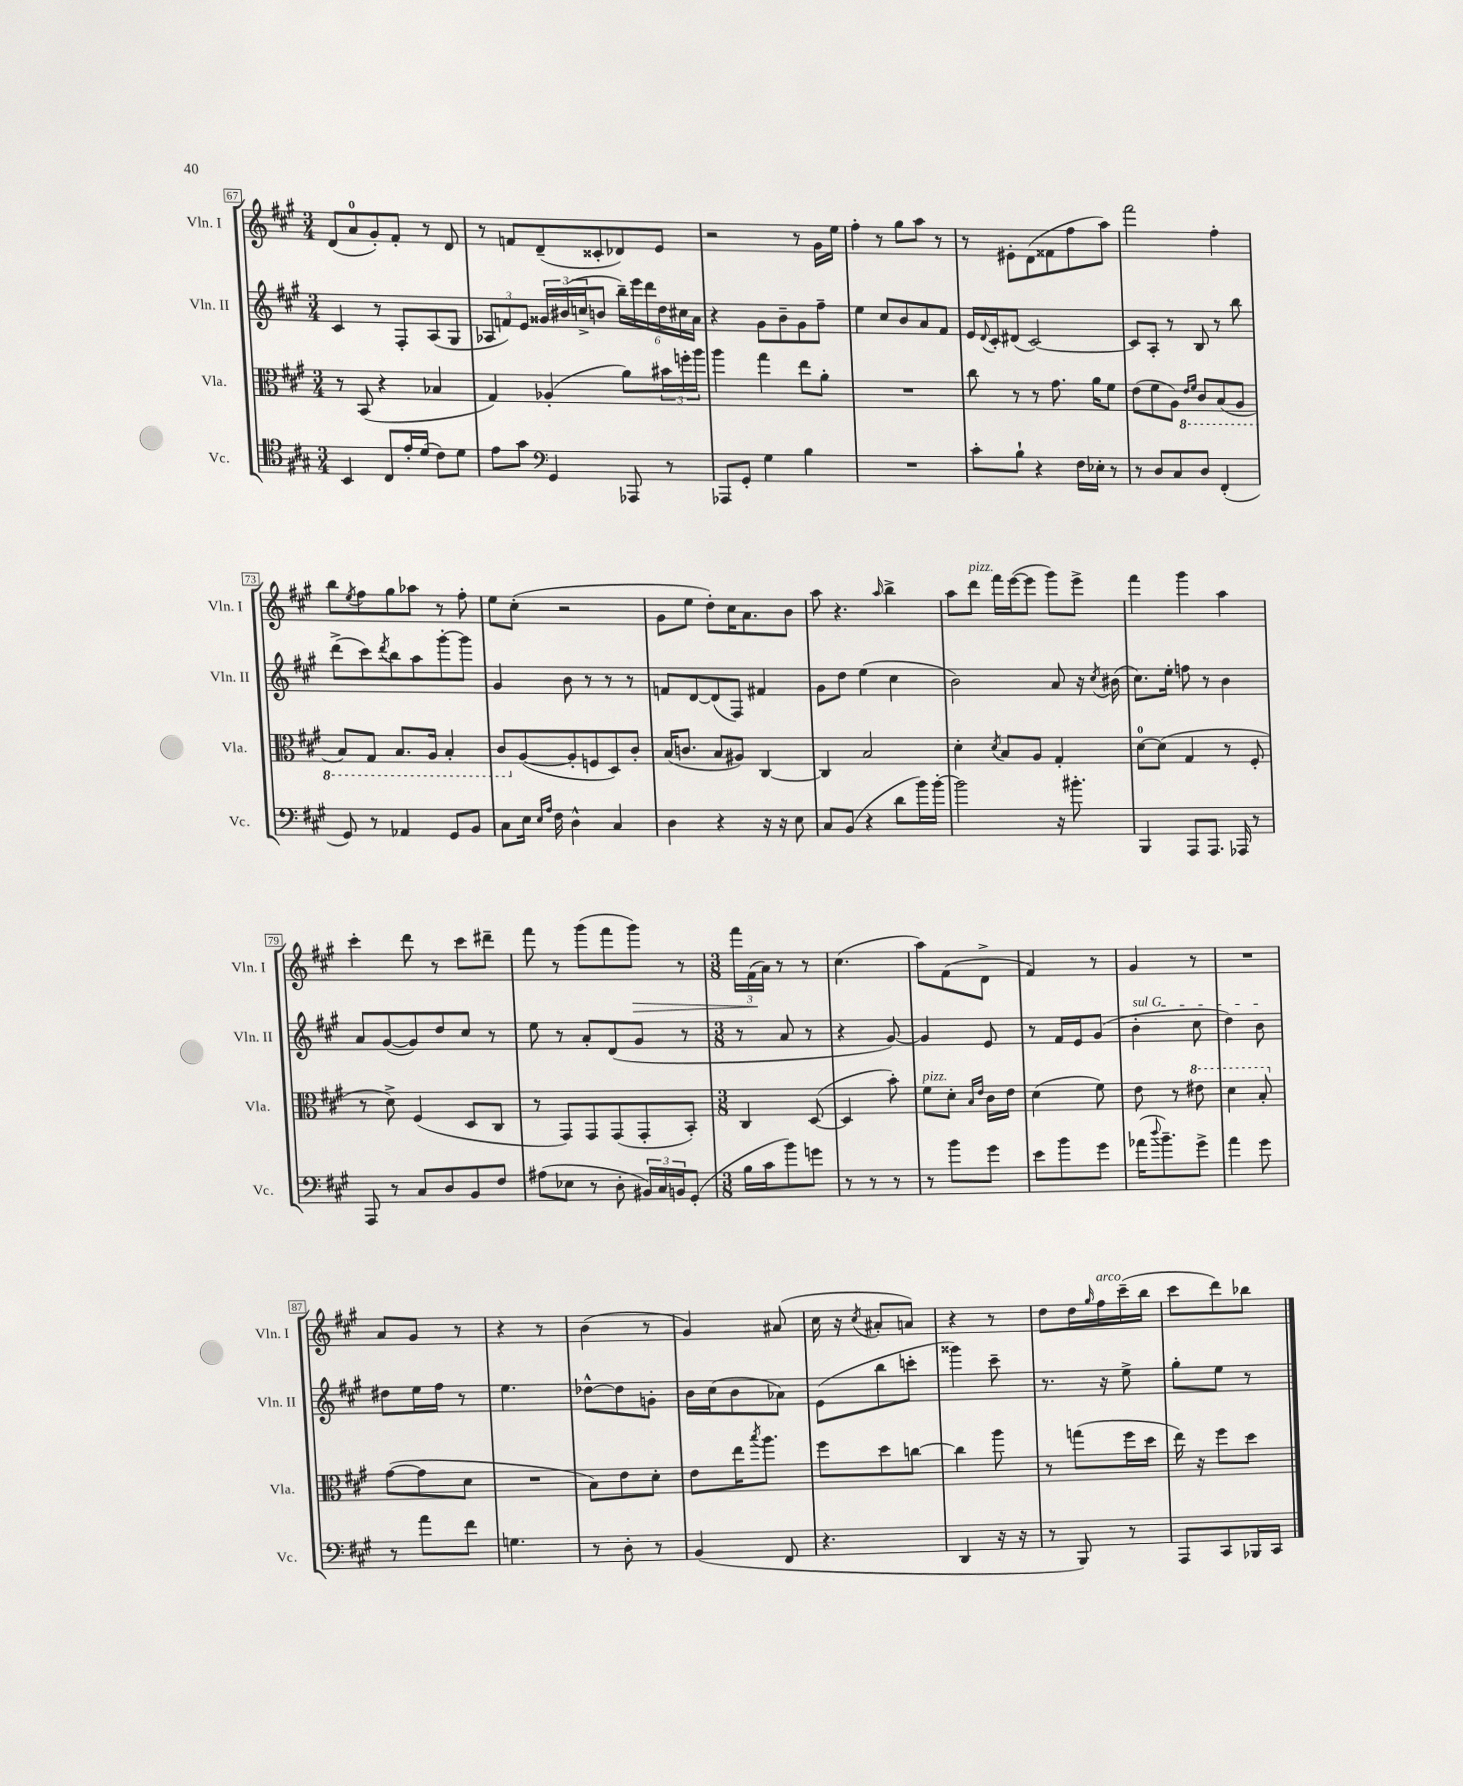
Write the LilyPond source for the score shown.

<<
\new StaffGroup <<
\new Staff = "s0" \with { instrumentName = "Vln. I" shortInstrumentName = "Vln. I" } {
    \clef treble \key a \major \numericTimeSignature \time 3/4
    d'8( a'8-0 gis'8-.) fis'8-. r8 d'8 |
    r8 f'8 d'8--( cisis'8-. des'8) e'8 |
    r2 r8 gis'16 e''16 |
    fis''4-. r8 gis''8 a''8 r8 |
    r8 eis'8-. d'8( fisis'8 fis''8 a''8) |
    fis'''2 fis''4-. |
    b''8 \acciaccatura { e''8 } fis''8 gis''8 aes''8 r8 fis''8-. |
    e''8 cis''8-.( r2 |
    gis'8 e''8 d''8-.) cis''16 a'8. b'8 |
    a''8 r4. \grace { a''16 } b''4-> |
    a''8 d'''8^\markup { \italic "pizz." } fis'''16 e'''16~( e'''8 gis'''8) e'''8-> |
    fis'''4 gis'''4 a''4 |
    cis'''4-. d'''8 r8 cis'''8 dis'''8-- |
    fis'''8 r8 gis'''8( fis'''8 gis'''8\>) r8 |
    \numericTimeSignature \time 3/8 \tuplet 3/2 { fis'''16 fis'16\!( a'16) } r8 r8 |
    cis''4.( |
    a''8) fis'8( d'8-> |
    fis'4) r8 |
    gis'4 r8 |
    R4. |
    a'8 gis'8 r8 |
    r4 r8 |
    b'4( r8 |
    gis'4) ais'8( |
    cis''16 r16 \acciaccatura { cis''8 } ais'8-. a'8) |
    r4 r8 |
    d''8 d''16 \grace { gis''16 } fis''16^\markup { \italic "arco" } cis'''16--( b''16 |
    cis'''8 d'''8) bes''8 \bar "|." |
}
\new Staff = "s1" \with { instrumentName = "Vln. II" shortInstrumentName = "Vln. II" } {
    \clef treble \key a \major \numericTimeSignature \time 3/4
    cis'4 r8 fis8-. a8( gis8 |
    \tuplet 3/2 { aes8 f'8) e'8 } \tuplet 3/2 { gisis'16 bis'16( c''16-> } b'8 \tuplet 6/4 { b''16--) e'''16 d'''16 d''16 cis''16 a'16 } |
    r4 gis'8 b'8-- gis'8 fis''8-- |
    e''4 cis''8 b'8 a'8 fis'8 |
    e'16 \appoggiatura { d'8 } cis'16-. dis'8( cis'2~) |
    cis'8 a8-. r8 b8 r8 b''8 |
    d'''8->( cis'''8) \acciaccatura { d'''8 } b''8 a''8 gis'''8~-. gis'''8 |
    gis'4 b'8 r8 r8 r8 |
    f'8 d'8~ d'8( fis8) fis'4 |
    gis'8 d''8 e''4( cis''4 |
    b'2) a'8 r16 \acciaccatura { cis''8 } bis'16( |
    cis''8.) e''16-. f''8 r8 b'4 |
    a'8 gis'8~( gis'8) d''8 cis''8 r8 |
    e''8 r8 a'8-. d'8( gis'8 r8 |
    \numericTimeSignature \time 3/8 r8 a'8 r8 |
    r4 gis'8~) |
    gis'4 e'8 |
    r8 fis'16 e'16 gis'8( |
    \once \override TextSpanner.bound-details.left.text = \markup { \italic "sul G" } b'4-.\startTextSpan cis''8 |
    d''4) b'8\stopTextSpan |
    dis''8 e''16 fis''16 r8 |
    e''4. |
    des''8~-^ des''8 g'8-. |
    b'16 cis''16( b'8 aes'8) |
    e'8( b''8 c'''8-. |
    gisis'''4) cis'''8-- |
    r8. r16 e''8-> |
    gis''8-. e''8 r8 \bar "|." |
}
\new Staff = "s2" \with { instrumentName = "Vla." shortInstrumentName = "Vla." } {
    \clef alto \key a \major \numericTimeSignature \time 3/4
    r8 b,8( r4 bes4 |
    gis4) aes4-.( a'8) \tuplet 3/2 { bis'16 f''16-. a''16 } |
    a''4 gis''4 e''8 a'8-. |
    R2. |
    cis''8 r8 r8 gis'8. a'16 fis'8 |
    e'8( fis'8 a8) \ottava #-1 \grace { e16 fis16 } cis8 b,8( a,8 |
    b,8) gis,8 b,8. a,16 b,4-. |
    cis8 \ottava #0 a8~( a8-. f8 d8) cis'8-. |
    b16( c'8. b8 ais8) cis4~ |
    cis4 b2 |
    d'4-. \acciaccatura { d'8 } b8 a8 gis4-. |
    d'8-0~ d'8( gis4 r8 fis8-. |
    r8 d'8->) fis4( d8 cis8 |
    r8 gis,8) gis,8 gis,8( gis,8-. b,8-.) |
    \numericTimeSignature \time 3/8 cis4 d8~( |
    d4 b'8-.) |
    fis'8^\markup { \italic "pizz." } d'8-. \grace { b16 e'16 } cis'16 e'16 |
    d'4( fis'8) |
    e'8 r8 \ottava #1 eis''8 |
    d''4 b'8-. \ottava #0 |
    gis'8~( gis'8 d'8 |
    R4. |
    b8) e'8 d'8-. |
    e'8 e''16 \acciaccatura { b''8 } a''8. |
    fis''8 d''8 c''8~ |
    c''4 a''8 |
    r8 g''8( fis''16 d''16 |
    e''16) r16 fis''8 d''8 \bar "|." |
}
\new Staff = "s3" \with { instrumentName = "Vc." shortInstrumentName = "Vc." } {
    \clef tenor \key a \major \numericTimeSignature \time 3/4
    b,4 cis8 e'16-. d'16( cis'8) d'8 |
    e'8 gis'8 \clef bass gis,4 aes,,8 r8 |
    aes,,8 gis,8-. gis4 b4 |
    R2. |
    cis'8-. b8-! r4 fis16 ees16-. r8 |
    r8 d8 cis8 d8 fis,4-.( |
    gis,8) r8 aes,4 gis,8 b,8 |
    cis8 e16 \grace { e16 a16 } fis16 d4-^ cis4 |
    d4 r4 r16 r16 e8 |
    cis8 b,8( r4 d'8 b'16) b'16~-. |
    b'2 r16 bis'8.-. |
    b,,4 a,,8 a,,8. aes,,16 r8 |
    a,,8 r8 cis8 d8 b,8 fis8 |
    ais8( ees8 r8 d8-. \tuplet 3/2 { bis,16) cis16 b,16 } gis,8-.( |
    \numericTimeSignature \time 3/8 b16 cis'16 b'8) g'8 |
    r8 r8 r8 |
    r8 b'8 gis'8 |
    e'8 b'8 gis'8 |
    aes'16( \appoggiatura { d''8 } b'8.--) gis'8-> |
    a'4 gis'8 |
    r8 a'8 fis'8 |
    g4. |
    r8 d8-. r8 |
    b,4( fis,8 |
    r4. |
    d,4 r16 r16 |
    r8 b,,8) r8 |
    a,,8 cis,8 bes,,16 cis,16 \bar "|." |
}
>>
>>
\layout { \context { \Score currentBarNumber = #67 \override BarNumber.stencil = #(make-stencil-boxer 0.1 0.3 ly:text-interface::print) } }
